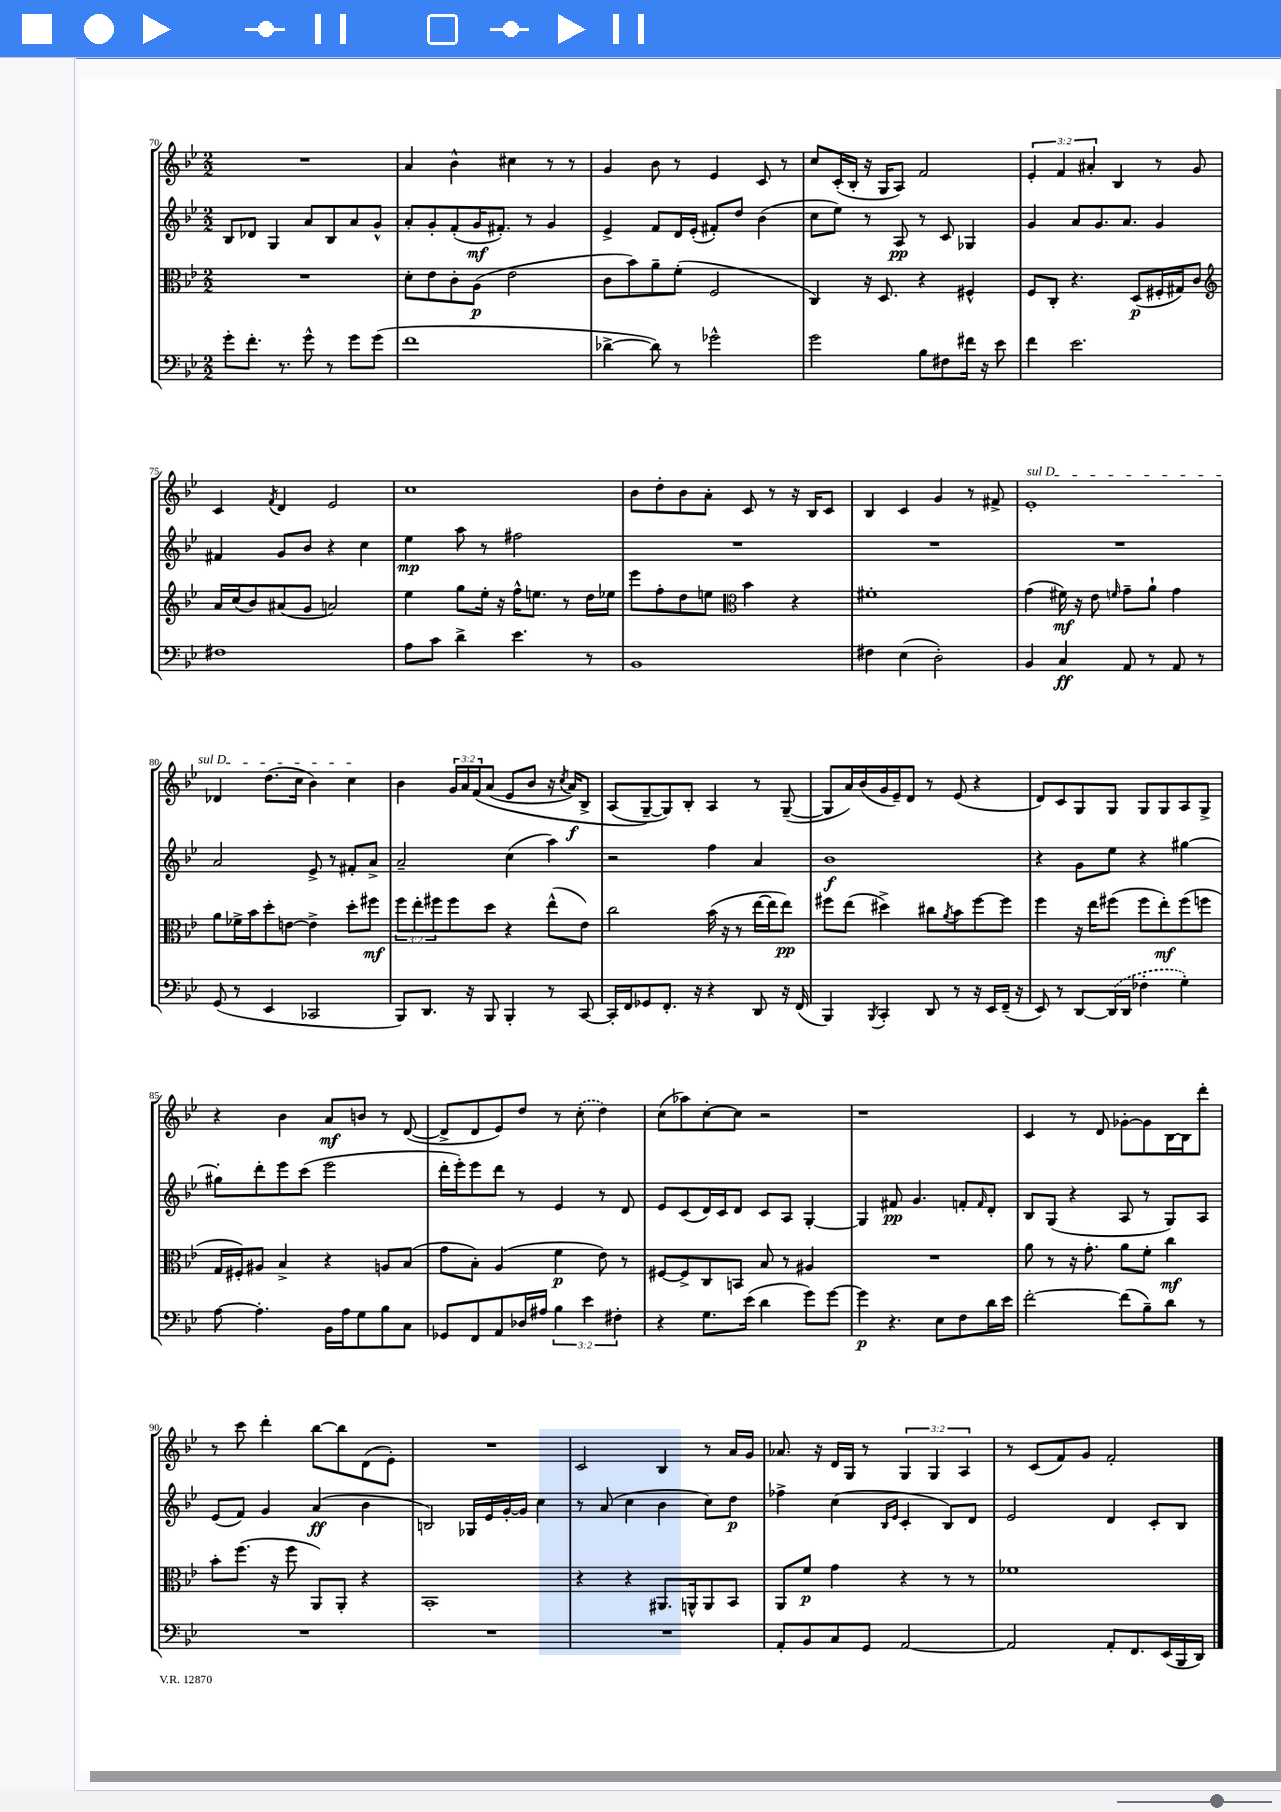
<<
\new StaffGroup <<
\new Staff = "s0" {
    \clef treble \key bes \major \numericTimeSignature \time 2/2 \override Staff.TupletNumber.text = #tuplet-number::calc-fraction-text
    R1 |
    a'4 bes'4-^ cis''4 r8 r8 |
    g'4 bes'8 r8 ees'4 c'8 r8 |
    c''8 c'16-.( bes16-. r16 g16 a8) f'2 |
    \tuplet 3/2 { ees'4-. f'4 ais'4-. } bes4 r8 g'8 |
    c'4 \acciaccatura { f'8 } d'4 ees'2 |
    c''1 |
    bes'8 d''8-. bes'8 a'8-. c'8 r8 r16 bes16 c'8 |
    bes4 c'4 g'4 r8 fis'8-> |
    \once \override TextSpanner.bound-details.left.text = \markup { \italic "sul D" } ees'1-.\startTextSpan |
    des'4 d''8.( c''16 bes'4) c''4\stopTextSpan |
    bes'4 \tuplet 3/2 { g'16 a'16 f'16\( } a'8( ees'8 bes'8 r16 \acciaccatura { c''8 } a'16\f) bes8-> |
    a8( g8~--\) g8) bes8-. a4 r8 g8~--( |
    g8 a'16) bes'16( g'16 ees'16--) d'8 r8 ees'8( r4 |
    d'8) c'8 g8 g8 g8 g8 a8 g8-> |
    r4 bes'4 a'8\mf b'8 r8 d'8~( |
    d'8-> d'8 ees'8) d''8 r8 \once \slurDashed c''8-.( d''4) |
    c''8( aes''8) c''8~-. c''8 r2 |
    r1 |
    c'4 r8 d'8 ges'8~-. ges'8 bes16~ bes16 d'''8-. |
    r8 c'''8 d'''4-. bes''8~ bes''8 d'8( ees'8-.) |
    R1 |
    c'2 bes4 r8 a'16 g'16 |
    aes'8. r16 d'16 g16 r8 \tuplet 3/2 { g4 g4 a4 } |
    r8 c'8( f'8) g'8 f'2-. \bar "|." |
}
\new Staff = "s1" {
    \clef treble \key bes \major \numericTimeSignature \time 2/2
    bes8 des'8 g4 a'8 bes8 a'8 g'8-^ |
    a'8-. g'8-. f'8-.( g'16\mf fis'8.-.) r8 g'4 |
    ees'4-> f'8 d'16 ees'16-.( fis'8-.) d''8 bes'4( |
    c''8 ees''8) r8 a8\pp r8 c'8 ges4 |
    g'4 a'8 g'8. a'8. g'4 |
    fis'4 g'8 bes'8 r4 c''4 |
    ees''4\mp a''8 r8 fis''2 |
    R1 |
    R1 |
    R1 |
    a'2 ees'8-> r8 fis'8-. a'8-> |
    a'2-- c''4( a''4) |
    r2 f''4 a'4 |
    bes'1\f |
    r4 g'8 ees''8 r4 gis''4~ |
    gis''8-. d'''8-. ees'''8 c'''8( ees'''2 |
    d'''16-. ees'''16-.) ees'''8 d'''8 r8 ees'4 r8 d'8 |
    ees'8 c'8( d'16) c'16 d'8 c'8 a8 g4~-. |
    g4 fis'8\pp g'4. f'8-. \grace { f'16 } d'8-. |
    bes8 g8( r4 a8 r8 g8) a8 |
    ees'8( f'8) g'4 a'4\ff( bes'4 |
    b2) ges16 ees'16 g'16~-. g'16 c''4 |
    r8 a'8( c''4 bes'4 c''8) d''8\p |
    fes''4-> c''4( \grace { bes16 ees'16 } c'4-. bes8) d'8 |
    ees'2 d'4 c'8-. bes8 \bar "|." |
}
\new Staff = "s2" {
    \clef alto \key bes \major \numericTimeSignature \time 2/2 \override Staff.TupletNumber.text = #tuplet-number::calc-fraction-text
    R1 |
    d'8-. ees'8 c'8-. a8\p( ees'2 |
    c'8 bes'8) a'8-- f'8-.( f2 |
    c4) r16 d8. r4 fis4-^ |
    f8 c8-. r4. d8\p( fis16-. gis16) c'8 |
    \clef treble a'16 c''16( bes'8) ais'8( g'8 a'2) |
    ees''4 g''8 ees''16-. r16 f''16-^ e''8. r8 d''16 ees''16 |
    ees'''8 f''8-. d''8 e''8 \clef alto bes'4 r4 |
    fis'1-. |
    g'4( fis'16\mf) r16 ees'8 \grace { f'16 } g'8-- a'8-! g'4 |
    a'8 fes'16-> bes'16 d''8-. e'8~ e'4-> d''8-. fis''8\mf |
    \tuplet 3/2 { f''8 ees''8-. fis''8 } fis''8 d''8 r4 ees''8-^( ees'8) |
    c''2 bes'16( r16 r8 ees''16~ ees''16 ees''8\pp) |
    fis''8 ees''8( dis''4->) cis''8 \acciaccatura { a'8 } bes'8 fis''8~ fis''8 |
    f''4 r16 ees''16 fis''8( fis''8 ees''8-.\mf) fis''8( f''8 |
    g16 fis16-.) ais8 bes4-> r4 a8 bes8( |
    g'8 bes8-.) a4( f'4\p ees'8) r8 |
    fis8~ fis8-> c8 b,8 bes8 r8 ais4 |
    R1 |
    a'8 r8 r16 g'8.-. a'8 f'8-. c''4\mf |
    bes'8-. f''8.( r16 f''8 a,8) a,8-. r4 |
    bes,1-. |
    r4 r4 ais,8. a,16-^ a,8 bes,8 |
    a,8 f'8\p g'4 r4 r8 r8 |
    fes'1 \bar "|." |
}
\new Staff = "s3" {
    \clef bass \key bes \major \numericTimeSignature \time 2/2 \override Staff.TupletNumber.text = #tuplet-number::calc-fraction-text
    g'8-. f'8.-. r8. g'8-^ r8 g'8 g'8( |
    f'1 |
    des'4~-> des'8) r8 ges'2-^ |
    g'2 bes8 fis8 fis'16 r16 ees'8 |
    f'4 ees'2. |
    fis1 |
    a8 c'8 d'4-> ees'4. r8 |
    bes,1 |
    fis4 ees4( d2-.) |
    bes,4 c4\ff a,8 r8 a,8 r8 |
    g,8( r8 ees,4 ces,2 |
    bes,,8) d,8. r16 bes,,8 bes,,4-. r8 c,8~ |
    c,16-. f,16 ges,8 f,8.-. r16 r4 d,8 r16 f,16( |
    bes,,4) \acciaccatura { bes,,8 } c,4-. d,8 r8 r16 ees,16 f,16--( r16 |
    ees,8) r8 d,8~ \once \slurDashed d,16( d,16 fes4-. g4-.) |
    a8~ a4.-. bes,16 a16 g8 bes8 c8 |
    ges,8 f,8 a,8 des16 ais16 \tuplet 3/2 { bes4 ees'4 fis4-. } |
    r4 g8. ees'16( d'4 g'8) g'8~ |
    g'4\p r4. ees8 f8 d'16 ees'16 |
    f'2~-. f'8( bes8--) d'8 r8 |
    R1 |
    R1 |
    R1 |
    a,8-. bes,8 c8 g,8 a,2~ |
    a,2 a,8-. f,8. ees,16( bes,,16 d,16) \bar "|." |
}
>>
>>
\layout { \context { \Score currentBarNumber = #70 } }
